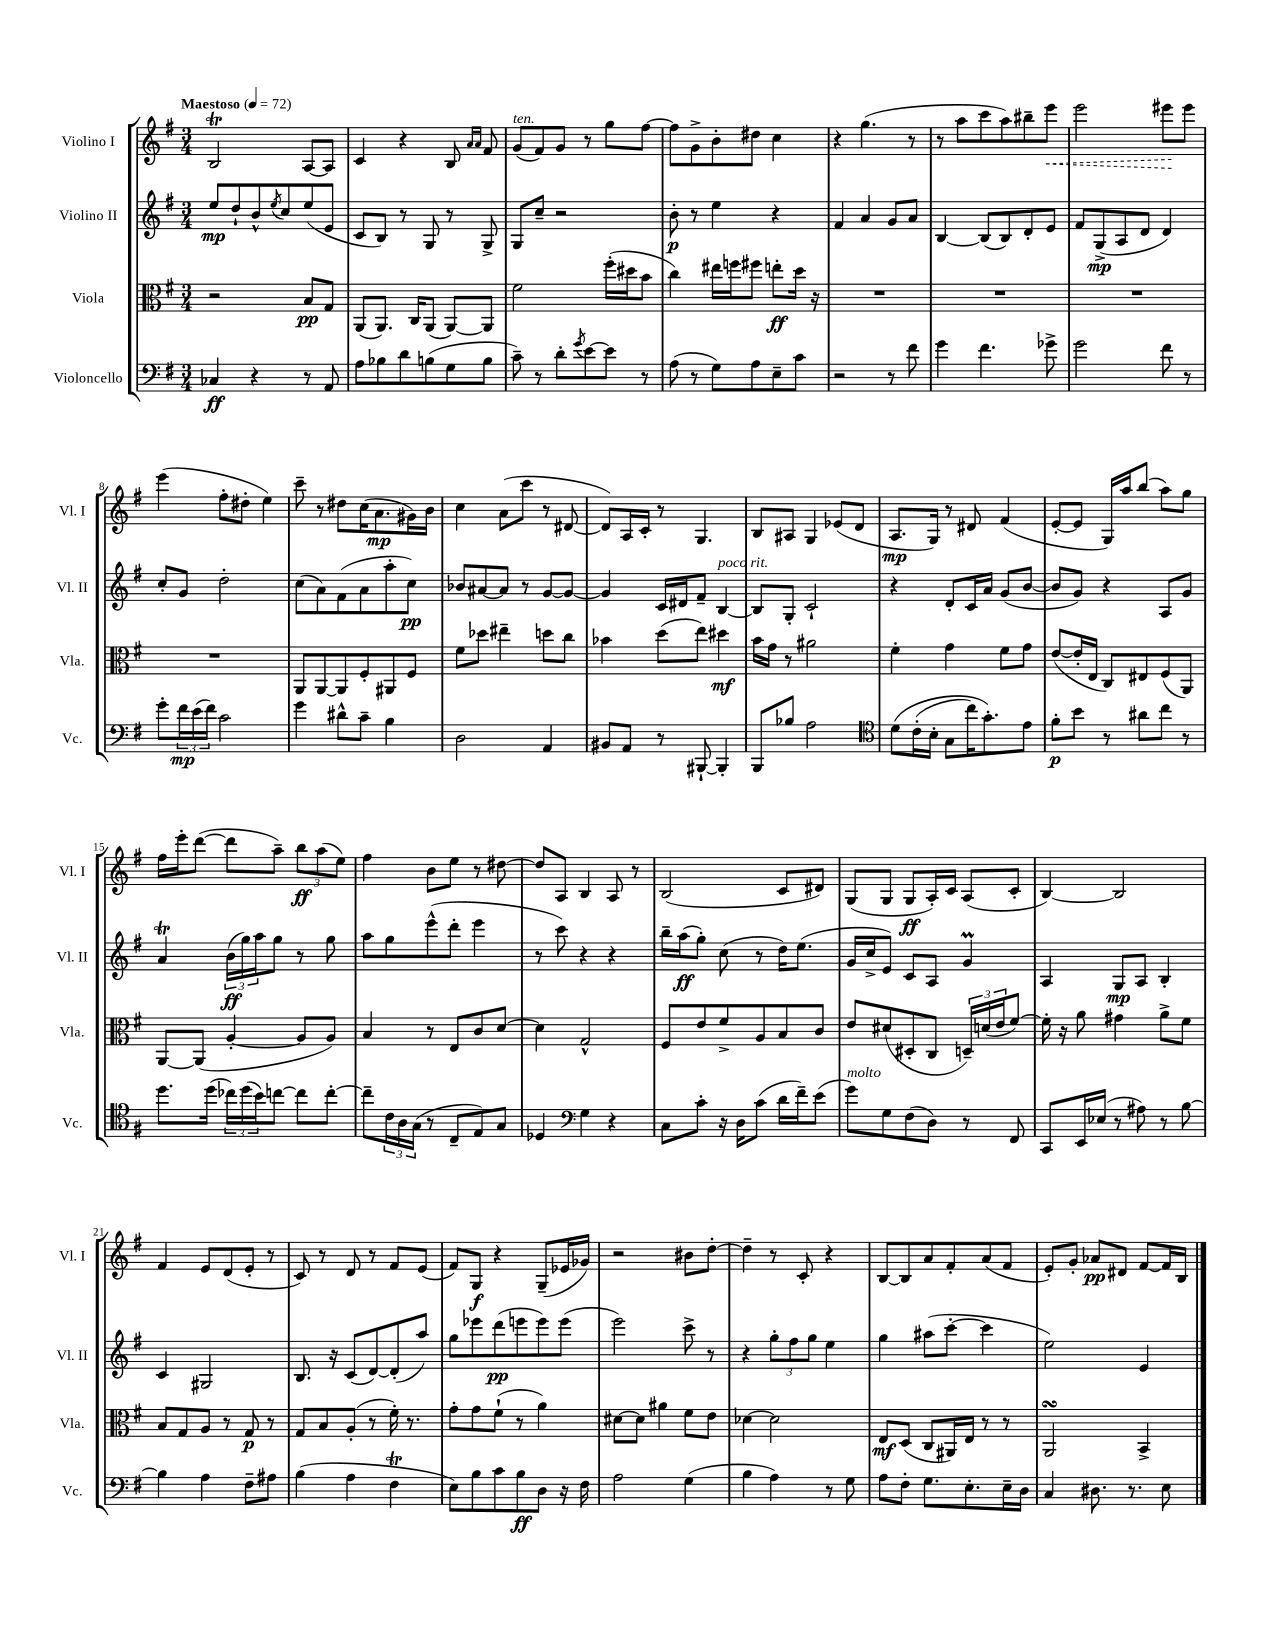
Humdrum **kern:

**kern	**dynam	**kern	**dynam	**kern	**dynam	**kern	**dynam
*part4	*part4	*part3	*part3	*part2	*part2	*part1	*part1
*staff4	*staff4	*staff3	*staff3	*staff2	*staff2	*staff1	*staff1
*I"Violoncello	*	*I"Viola	*	*I"Violino II	*	*I"Violino I	*
*I'Vc.	*	*I'Vla.	*	*I'Vl. II	*	*I'Vl. I	*
*clefF4	*	*clefC3	*	*clefG2	*	*clefG2	*
*k[f#]	*	*k[f#]	*	*k[f#]	*	*k[f#]	*
*M3/4	*	*M3/4	*	*M3/4	*	*M3/4	*
*MM72	*	*MM72	*	*MM72	*	*MM72	*
=1	=1	=1	=1	=1	=1	=1	=1
!	!	!	!	!	!	!LO:TX:a:B:t=Maestoso	!
4C-X/	ff	2r	.	8ee/L	mp	2Bt/	.
.	.	.	.	8dd`/	.	.	.
4r	.	.	.	8b^^/	.	.	.
.	.	.	.	8qee/	.	.	.
.	.	.	.	8cc/	.	.	.
8r	.	8B/L	pp	(8ee/	.	[8A/L	.
8AA/	.	8G/J	.	8e/J	.	8A/J]	.
=2	=2	=2	=2	=2	=2	=2	=2
8A\L	.	(8AA/L	.	8c/L	.	4c/	.
8B-X\	.	8.AA/J)	.	8B/J)	.	.	.
8d\	.	.	.	8r	.	4r	.
.	.	16C/KL	.	.	.	.	.
(8Bn\	.	(8AA/J	.	8G/	.	.	.
8G\	.	[8AA/L)	.	8r	.	8B/	.
.	.	.	.	.	.	16qqa/LL	.
.	.	.	.	.	.	16qqa/JJ	.
8B\J	.	8AA/J]	.	8G^/	.	8f#/	.
=3	=3	=3	=3	=3	=3	=3	=3
!	!	!	!	!	!	!LO:TX:a:i:t=ten.	!
8c~\)	.	2f#\	.	8G/L	.	(8g/L	.
8r	.	.	.	8cc~/J	.	8f#/)	.
8d'\L	.	.	.	2r	.	8g/J	.
8qg/	.	.	.	.	.	.	.
[8e\	.	.	.	.	.	8r	.
8e\J]	.	(16ff#'\LL	.	.	.	8gg\L	.
.	.	16dd#X\J	.	.	.	.	.
8r	.	8b\J	.	.	.	[8ff#\J	.
=4	=4	=4	=4	=4	=4	=4	=4
(8A\	.	4cc\)	.	8b'\	p	8ff#\L]	.
8r	.	.	.	8r	.	8g^\	.
8G\L)	.	16ee#X\LL	.	4ee\	.	8b'\	.
.	.	16ffn\J	.	.	.	.	.
8A\	.	8ff#X\J	.	.	.	8dd#X\J	.
8E~\	.	8een'\L	ff	4r	.	4cc\	.
8c\J	.	16dd\Jk	.	.	.	.	.
.	.	16r	.	.	.	.	.
=5	=5	=5	=5	=5	=5	=5	=5
2r	.	2.r	.	4f#/	.	4r	.
.	.	.	.	4a/	.	(4.gg\	.
8r	.	.	.	8g/L	.	.	.
8f#\	.	.	.	8a/J	.	8r	.
=6	=6	=6	=6	=6	=6	=6	=6
4g\	.	2.r	.	[4B/	.	8r	.
.	.	.	.	.	.	8aa\L	.
4.f#\	.	.	.	(8B/L]	.	8ccc\	.
.	.	.	.	8B/)	.	8aa\)	.
.	.	.	.	8d'/	.	8bb#X~\	.
!	!	!	!	!	!	!	!LO:HP:b
8g-X^\	.	.	.	8e/J	.	8eee\J	<
=7	=7	=7	=7	=7	=7	=7	=7
2g\	.	2.r	.	8f#/L	.	2eee\	.
.	.	.	.	(8G^/	mp	.	.
.	.	.	.	8A/	.	.	.
.	.	.	.	8d/J	.	.	.
8f#\	.	.	.	4d/)	.	8eee#X\L	.
8r	.	.	.	.	.	8eee#\J	[
!!LO:LB:g=z
=8	=8	=8	=8	=8	=8	=8	=8
8g'\L	.	2.r	.	8cc'/L	.	(4eee\	.
24f#\L	mp	.	.	8g/J	.	.	.
(24e\	.	.	.	.	.	.	.
24f#\JJ)	.	.	.	.	.	.	.
2c\	.	.	.	2dd'\	.	8ff#'\L	.
.	.	.	.	.	.	8dd#X'\J	.
.	.	.	.	.	.	4ee\)	.
=9	=9	=9	=9	=9	=9	=9	=9
4g\	.	8AA/L	.	(8cc\L	.	8ccc~\	.
.	.	[8AA/	.	8a\)	.	8r	.
8d#X^^\L	.	8AA/]	.	(8f#\	.	8dd#X\L	.
8c~\J	.	8F#'/	.	8a\	.	(16cc\K	.
.	.	.	.	.	.	8.a\	mp
4B\	.	8AA#X/	.	8aa'\	.	.	.
.	.	8F#/J	.	8cc\J)	pp	16g#X\L)	.
.	.	.	.	.	.	16b\JJ	.
=10	=10	=10	=10	=10	=10	=10	=10
2D\	.	8f#\L	.	8b-X/L	.	4cc\	.
.	.	8dd-X\J	.	[8a#X/	.	.	.
.	.	4ee#X~\	.	8a#/J]	.	(8a\L	.
.	.	.	.	8r	.	8ccc\J	.
4AA/	.	8ddn\L	.	[8g/L	.	8r	.
.	.	8cc\J	.	8g/J_	.	[8d#X/	.
=11	=11	=11	=11	=11	=11	=11	=11
8BB#X/L	.	4b-X\	.	4g/]	.	8d#/L])	.
8AA/J	.	.	.	.	.	16A/L	.
.	.	.	.	.	.	16c'/JJ	.
8r	.	(8dd\L	.	16c/LL	.	8r	.
.	.	.	.	16d#X/J	.	.	.
[8BBB#X`/	.	8ee\J)	.	8f#~/J	.	4.G/	.
!	!	!	!	!LO:TX:a:i:t=poco rit.	!	!	!
4BBB#'/]	.	4dd#X\	mf	[4B/	.	.	.
=12	=12	=12	=12	=12	=12	=12	=12
8BBB/L	.	16b\LL	.	8B/L]	.	8B/L	.
.	.	16g\JJ	.	.	.	.	.
8B-X/J	.	8r	.	8G'/J	.	8A#X/J	.
2A\	.	2a#X\	.	2c`/	.	4G/	.
.	.	.	.	.	.	(8e-X/L	.
.	.	.	.	.	.	8d/J	.
=13	=13	=13	=13	=13	=13	=13	=13
*clefC4	*	*	*	*	*	*	*
(8d\L	.	4f#'\	.	4r	.	8.A/L	mp
(16c'\L	.	.	.	.	.	.	.
16B'\JJ	.	.	.	.	.	16G/Jk)	.
8G\L	.	4g\	.	8d'/L	.	8r	.
16cc\K)	.	.	.	16c/L	.	8d#X/	.
8.g'\)	.	.	.	16a/JJ	.	.	.
.	.	8f#\L	.	(8g/L	.	(4f#/	.
8e\J	.	8g\J	.	[8b/J	.	.	.
=14	=14	=14	=14	=14	=14	=14	=14
8f#'\L	p	([8e/L	.	8b/L]	.	[8e'/L	.
8b\J	.	16e'/L]	.	8g/J)	.	8e/J]	.
.	.	16E/JJ	.	.	.	.	.
8r	.	8C/L)	.	4r	.	16G/LL)	.
.	.	.	.	.	.	16aa/J	.
8a#X\L	.	8E#X/	.	.	.	(8bb/J	.
8cc\J	.	(8F#/	.	8A/L	.	8aa\L)	.
8r	.	8AA/J)	.	8g/J	.	8gg\J	.
!!LO:LB:g=z
=15	=15	=15	=15	=15	=15	=15	=15
8.dd\L	.	[8AA/L	.	4aT/	.	16ff#\LL	.
.	.	.	.	.	.	16eee'\J	.
.	.	(8AA/J]	.	.	.	([8ddd\J	.
(16dd\Jk	.	.	.	.	.	.	.
24cc-X\LL)	.	[4A'/	.	(24b\LL	ff	8ddd\L]	.
(24dd\	.	.	.	24gg\)	.	.	.
24b\J)	.	.	.	24aa\J	.	.	.
[8ccn\J	.	.	.	8gg\J	.	8aa~\J)	.
8cc\L]	.	8A/L]	.	8r	.	12bb\L	ff
.	.	.	.	.	.	(12aa\	.
[8cc'\J	.	8A/J)	.	8gg\	.	.	.
.	.	.	.	.	.	12ee\J)	.
=16	=16	=16	=16	=16	=16	=16	=16
8cc~\L]	.	4B/	.	8aa\L	.	4ff#\	.
24c\L	.	.	.	8gg\	.	.	.
24A\	.	.	.	.	.	.	.
(24G\JJ	.	.	.	.	.	.	.
8r	.	8r	.	(8eee^^\	.	8b\L	.
8C~/L	.	8E/L	.	8ddd'\J	.	8ee\J	.
8E/)	.	8c/	.	4eee\	.	8r	.
8G/J	.	[8d/J	.	.	.	[8dd#X\	.
=17	=17	=17	=17	=17	=17	=17	=17
4D-X/	.	4d\]	.	8r	.	8dd#/L]	.
.	.	.	.	8ccc\)	.	8A/J	.
*clefF4	*	*	*	*	*	*	*
4G\	.	2G^^/	.	4r	.	4B/	.
4r	.	.	.	4r	.	8A/	.
.	.	.	.	.	.	8r	.
=18	=18	=18	=18	=18	=18	=18	=18
8C\L	.	8F#/L	.	16bb~\LL	.	(2B/	.
.	.	.	.	(16aa\J	ff	.	.
8c'\J	.	8e/	.	8gg'\J)	.	.	.
16r	.	8f#^/	.	(8cc\	.	.	.
16D\KL	.	.	.	.	.	.	.
(8c\J	.	8A/	.	8r	.	.	.
16d\LL	.	8B/	.	16dd\KL)	.	8c/L	.
16f#~\J)	.	.	.	(8.ee\J	.	.	.
(8e\J	.	8c/J	.	.	.	8d#X/J)	.
=19	=19	=19	=19	=19	=19	=19	=19
!LO:TX:a:i:t=molto	!	!	!	!	!	!	!
8g\L)	.	8e/L	.	16g/LL	.	(8G/L	.
.	.	.	.	16cc^/J	.	.	.
8G\	.	(8d#X/	.	8e/J)	.	8G/J	.
(8F#\	.	8D#X'/	.	8c/L	.	8G/L	ff
8D\J)	.	8C/J	.	8A/J	.	16A'/L)	.
.	.	.	.	.	.	16c/JJ	.
8r	.	24Dn~/LL)	.	4gM/	.	(8A/L	.
.	.	(24dn/	.	.	.	.	.
.	.	24e/J	.	.	.	.	.
8FF#/	.	[8f#/J)	.	.	.	8c'/J	.
=20	=20	=20	=20	=20	=20	=20	=20
8CC/L	.	16f#'\]	.	4A/	.	[4B/)	.
.	.	16r	.	.	.	.	.
16EE/L	.	8a\	.	.	.	.	.
(16E-X/JJ	.	.	.	.	.	.	.
8r	.	4g#X\	.	8G/L	mp	2B/]	.
8A#X\)	.	.	.	8A/J	.	.	.
8r	.	8a^\L	.	4B'/	.	.	.
[8B\	.	8f#\J	.	.	.	.	.
!!LO:LB:g=z
=21	=21	=21	=21	=21	=21	=21	=21
4B\]	.	8B/L	.	4c/	.	4f#/	.
.	.	8G/	.	.	.	.	.
4A\	.	8A/J	.	2G#X/	.	8e/L	.
.	.	8r	.	.	.	(8d/	.
8F#~\L	.	8G/	p	.	.	8e'/J	.
8A#X\J	.	8r	.	.	.	8r	.
=22	=22	=22	=22	=22	=22	=22	=22
(4B\	.	8G/L	.	8.B/	.	8c/)	.
.	.	8B/	.	.	.	8r	.
.	.	.	.	16r	.	.	.
4A\	.	(8A'/J	.	(8c/L	.	8d/	.
.	.	8r	.	[8d/)	.	8r	.
4F#t\	.	16f#'\)	.	(8d'/]	.	8f#/L	.
.	.	8.r	.	.	.	.	.
.	.	.	.	8aa/J)	.	(8e/J	.
=23	=23	=23	=23	=23	=23	=23	=23
8E\L)	.	8g'\L	.	8gg\L	.	8f#/L)	.
8B\	.	8g\	.	8eee-X\	.	8G/J	f
8c\	.	(8f#`\J	.	(8ddd\	pp	4r	.
8B\	ff	8r	.	8eeen\	.	.	.
8D\J	.	4a\)	.	8eee\)	.	(8G~/L	.
16r	.	.	.	(8eee\J	.	16e-X/L	.
16F#\	.	.	.	.	.	16g-X/JJ)	.
=24	=24	=24	=24	=24	=24	=24	=24
2A\	.	[8d#X\L	.	2eee\)	.	2r	.
.	.	8d#\J]	.	.	.	.	.
.	.	4a#X\	.	.	.	.	.
(4G\	.	8f#\L	.	8ccc^\	.	8b#X\L	.
.	.	8e\J	.	8r	.	[8dd'\J	.
=25	=25	=25	=25	=25	=25	=25	=25
4B\	.	[4d-X\	.	4r	.	4dd~\]	.
4A\)	.	2d-\]	.	12gg'\L	.	8r	.
.	.	.	.	12ff#\	.	.	.
.	.	.	.	.	.	8c'/	.
.	.	.	.	12gg\J	.	.	.
8r	.	.	.	4ee\	.	4r	.
8G\	.	.	.	.	.	.	.
=26	=26	=26	=26	=26	=26	=26	=26
8A\L	.	8E/L	mf	4gg\	.	[8B/L	.
8F#'\J	.	(8D/J	.	.	.	8B/]	.
8.G\L	.	8C/L	.	(8aa#X\L	.	8a/	.
.	.	16AA#X/L)	.	[8ccc'\J	.	8f#'/	.
8.E'\	.	16E/JJ	.	.	.	.	.
.	.	8r	.	4ccc\]	.	(8a/	.
16E~\L	.	8r	.	.	.	8f#/J	.
16D\JJ	.	.	.	.	.	.	.
=27	=27	=27	=27	=27	=27	=27	=27
4C/	.	2AAsSSS/	.	2ee\)	.	8e'/L)	.
.	.	.	.	.	.	8g'/J	.
8.D#X\	.	.	.	.	.	8a-X/L	pp
.	.	.	.	.	.	8d#X/J	.
8.r	.	.	.	.	.	.	.
.	.	4BB^/	.	4e/	.	[8f#/L	.
8E\	.	.	.	.	.	16f#/L]	.
.	.	.	.	.	.	16B/JJ	.
==	==	==	==	==	==	==	==
*-	*-	*-	*-	*-	*-	*-	*-
